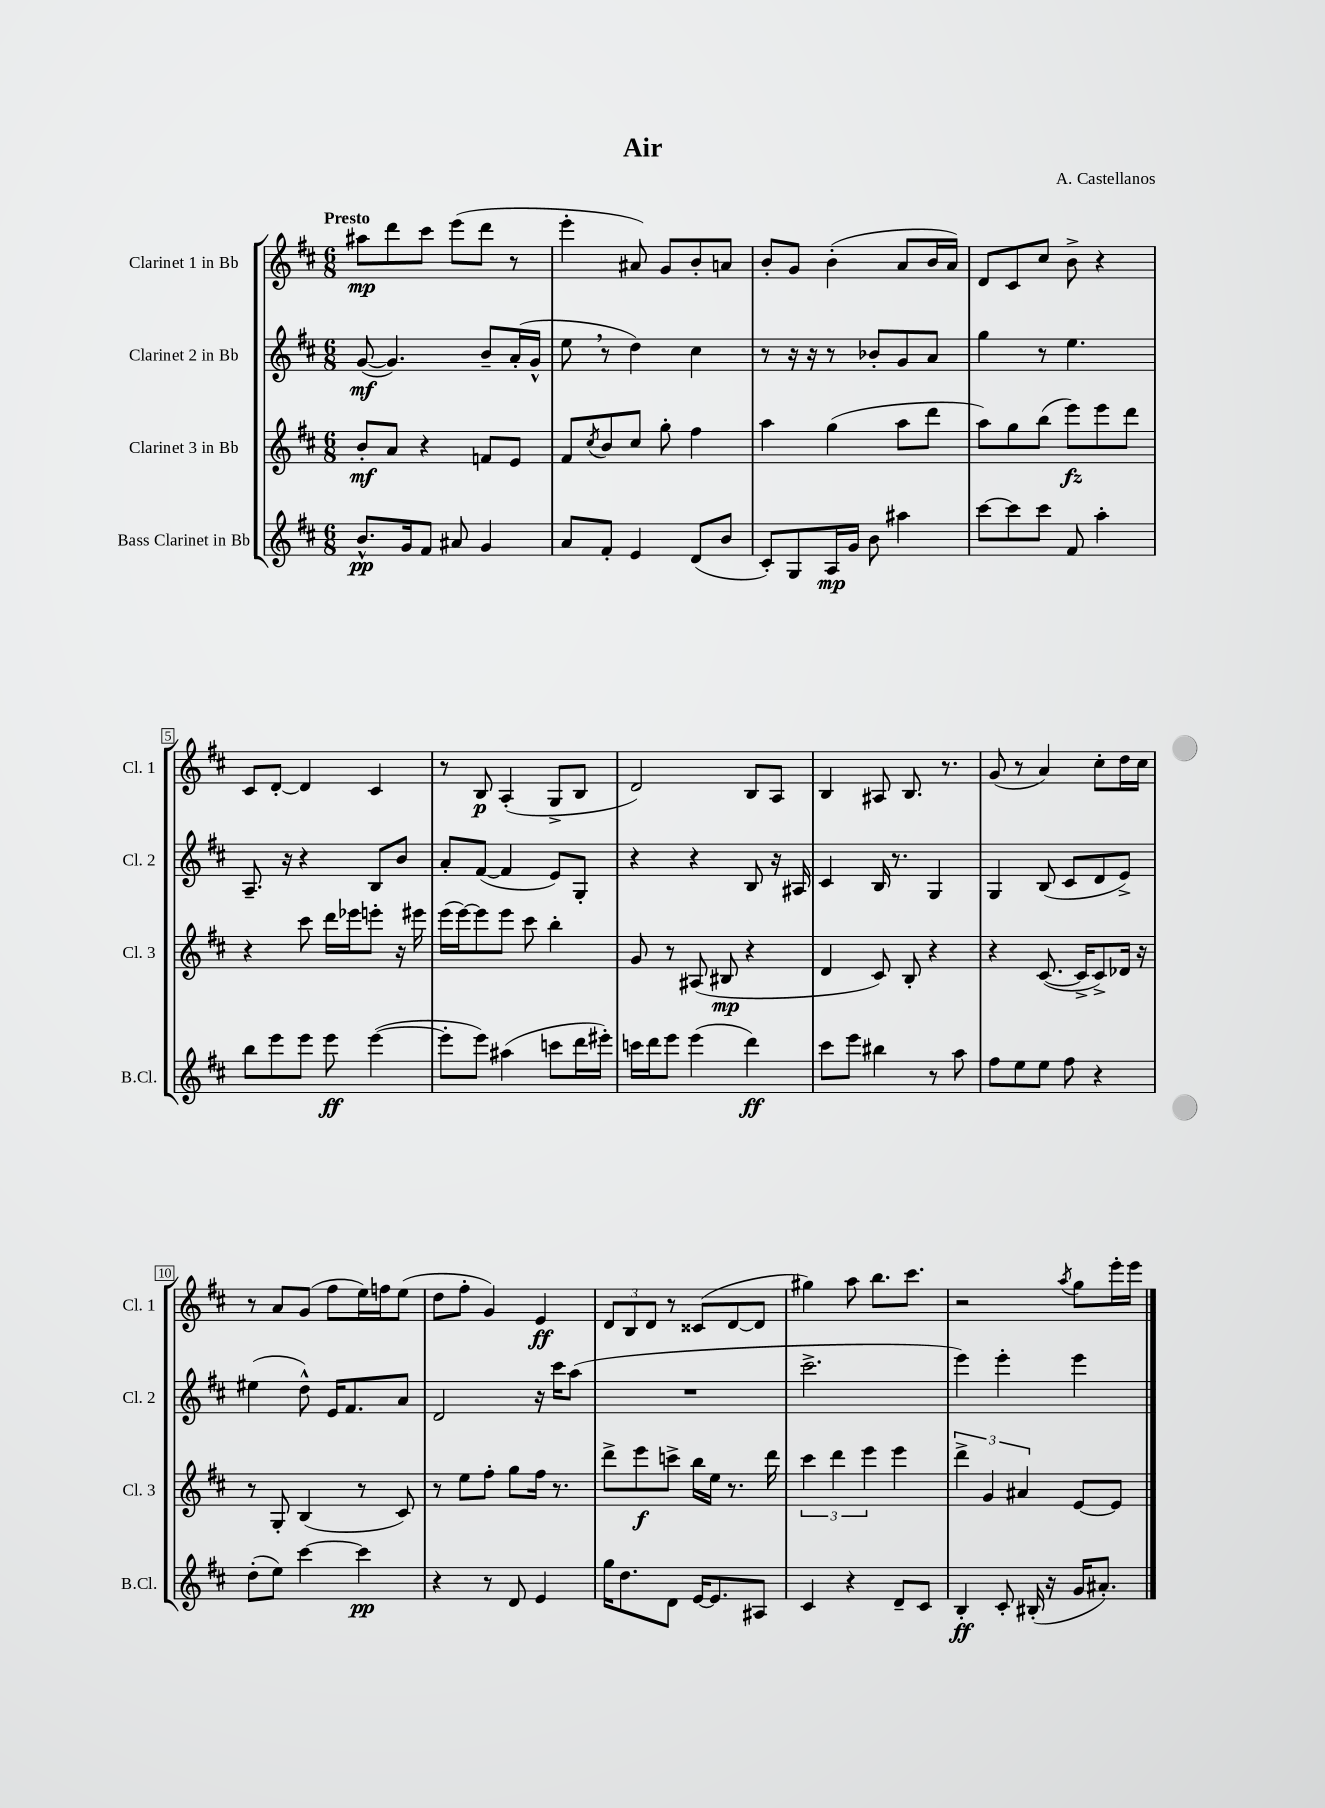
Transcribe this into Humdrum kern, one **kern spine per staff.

**kern	**kern	**kern	**kern
*staff4	*staff3	*staff2	*staff1
*clefG2	*clefG2	*clefG2	*clefG2
*k[f#c#]	*k[f#c#]	*k[f#c#]	*k[f#c#]
*M6/8	*M6/8	*M6/8	*M6/8
8.b^^	8b'	([8g	8aa#
.	8a	4.g])	8ddd
16g	.	.	.
8f#	4r	.	8ccc#
8a#	.	.	(8eee
4g	8f	8b~	8ddd
.	8e	(16a'	8r
.	.	16g^^	.
=	=	=	=
8a	8f#	8ee	4eee'
.	8qcc#	.	.
8f#'	8b	8r	.
4e	8cc#	4dd)	8a#)
.	8gg'	.	8g
(8d	4ff#	4cc#	8b'
8b	.	.	8a
=	=	=	=
8c#')	4aa	8r	8b'
8G	.	16r	8g
.	.	16r	.
16A	(4gg	8r	(4b'
16g	.	.	.
8b	.	8b-'	.
4aa#	8aa	8g	8a
.	8ddd	8a	16b
.	.	.	16a)
=	=	=	=
[8ccc#	8aa)	4gg	8d
8ccc#]	8gg	.	8c#
8ccc#	(8bb	8r	8cc#
8f#	8eee)	4.ee	8b^
4aa'	8eee	.	4r
.	8ddd	.	.
=	=	=	=
8bb	4r	8.A~	8c#
8eee	.	.	[8d'
.	.	16r	.
8eee	8ccc#	4r	4d]
8eee	16ddd	.	.
.	16eee-	.	.
([4eee	8eee'	8B	4c#
.	16r	8b	.
.	16eee#	.	.
=	=	=	=
8eee']	(16eee	8a'	8r
.	[16eee)	.	.
8eee)	8eee]	([8f#	8B
(4aa#	8eee	4f#]	(4A'
.	8ccc#	.	.
8ccc	4bb'	8e)	8G^
16ddd	.	8G'	8B
16eee#')	.	.	.
=	=	=	=
16ccc	8g	4r	2d)
16ddd	.	.	.
8eee	8r	.	.
(4eee	(8A#	4r	.
.	8B#	.	.
4ddd)	4r	8B	8B
.	.	16r	8A
.	.	16A#	.
=	=	=	=
8ccc#	4d	4c#	4B
8eee	.	.	.
4bb#	8c#)	16B	8A#
.	.	8.r	.
.	8B'	.	8.B
8r	4r	4G	.
.	.	.	8.r
8aa	.	.	.
=	=	=	=
8ff#	4r	4G	(8g
8ee	.	.	8r
8ee	([8.c#	(8B	4a)
8ff#	.	8c#	.
.	16c#^]	.	.
4r	8c#^)	8d	8cc#'
.	16d-	8e^)	16dd
.	16r	.	16cc#
=	=	=	=
(8dd'	8r	(4ee#	8r
8ee)	8G'	.	8a
[4ccc#	(4B	8dd^^)	(8g
.	.	16e	8ff#
.	.	8.f#	.
4ccc#]	8r	.	16ee)
.	.	.	16ff
.	8c#)	8a	(8ee
=	=	=	=
4r	8r	2d	8dd
.	8ee	.	8ff#'
8r	8ff#'	.	4g)
8d	8gg	.	.
4e	16ff#	16r	4e
.	8.r	16ccc#	.
.	.	(8aa	.
=	=	=	=
16gg	8ddd^	2.r	12d
8.dd	.	.	.
.	.	.	12B
.	8eee	.	.
.	.	.	12d
8d	8ccc^	.	8r
[16e	16bb	.	(8c##
8.e]	16ee	.	.
.	8.r	.	[8d
8A#	.	.	8d]
.	16ddd	.	.
=	=	=	=
4c#	6ccc#	2.ccc#^	4gg#)
.	6ddd	.	.
4r	.	.	8aa
.	6eee	.	.
.	.	.	8.bb
8d~	4eee	.	.
.	.	.	8.ccc#
8c#	.	.	.
=	=	=	=
4B'	6ddd^	4eee)	2r
.	6g	.	.
8c#'	.	4eee'	.
.	6a#	.	.
(16B#'	.	.	.
16r	.	.	.
.	.	.	8qaa
16g	[8e	4eee	8gg
8.a#')	.	.	.
.	8e]	.	16eee'
.	.	.	16eee
==	==	==	==
*-	*-	*-	*-
